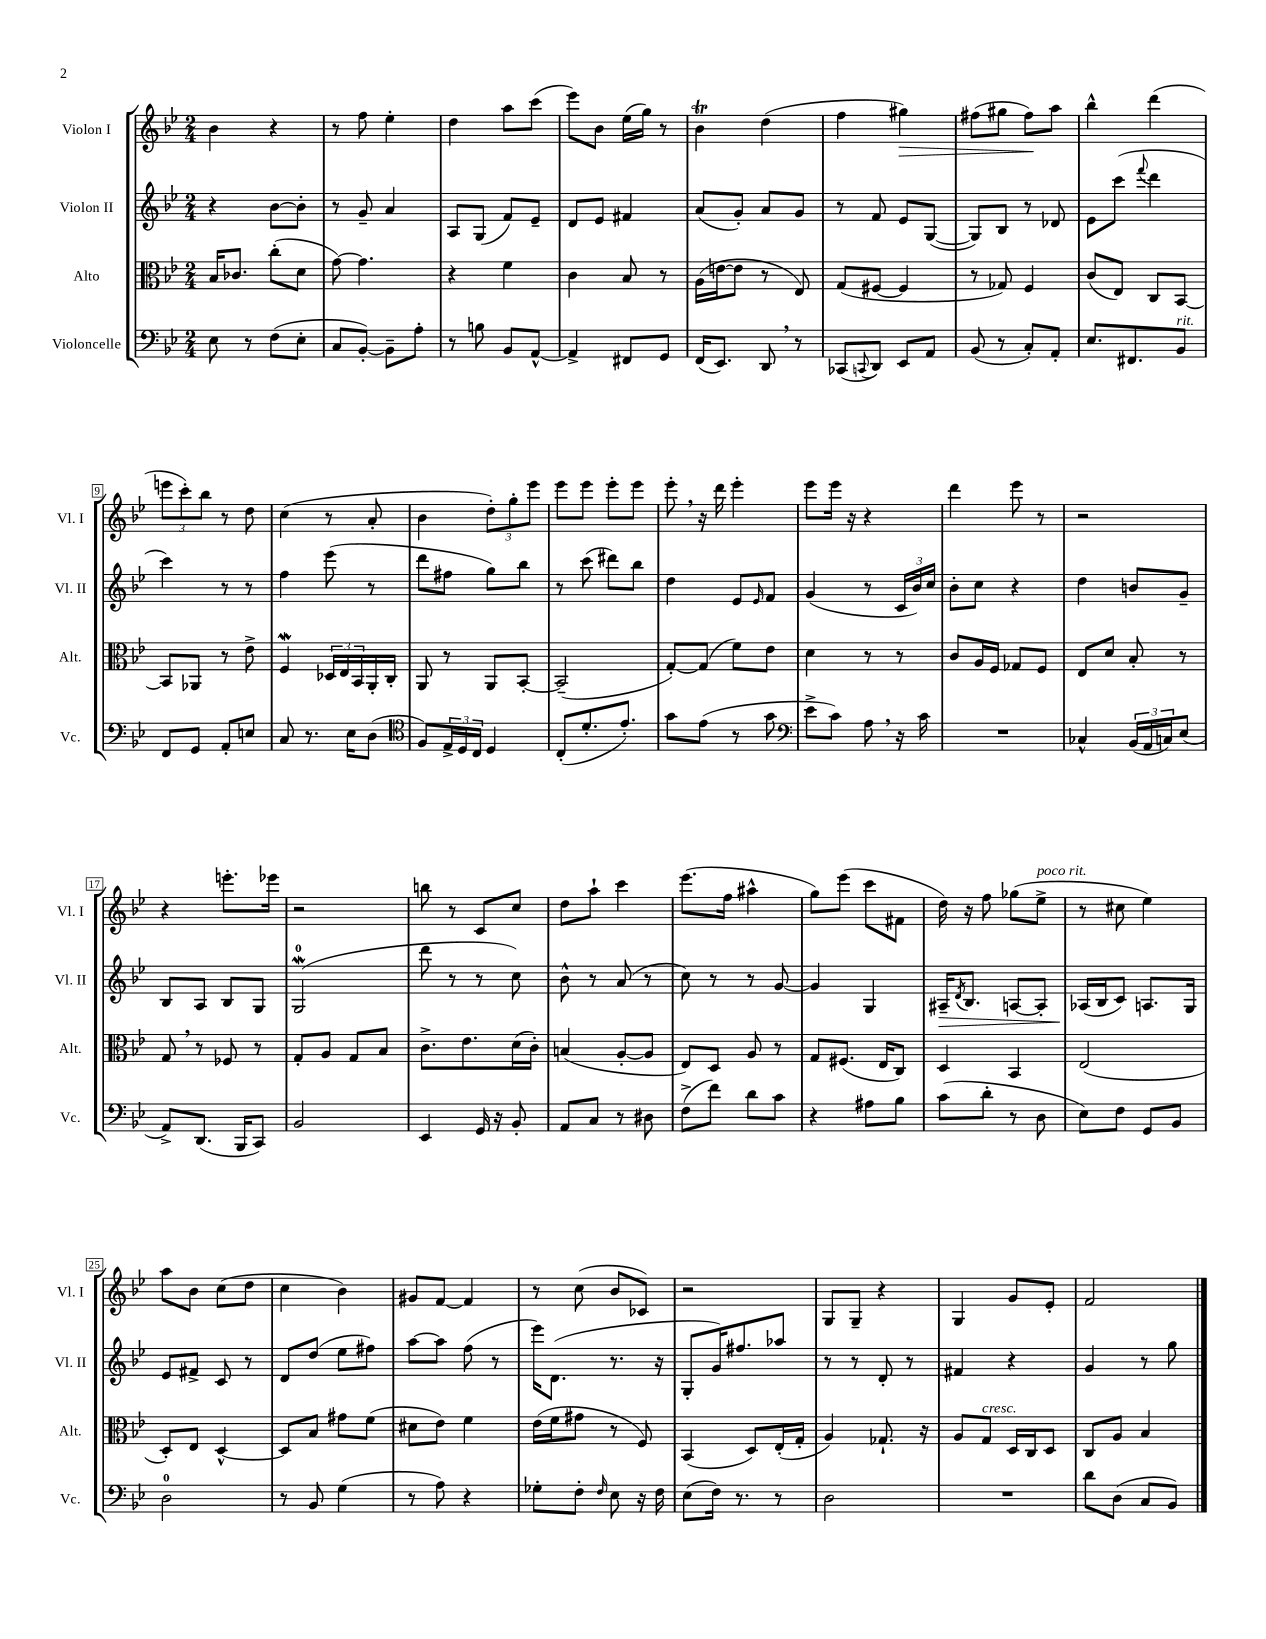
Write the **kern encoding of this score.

**kern	**kern	**kern	**dynam	**kern	**dynam
*part4	*part3	*part2	*part2	*part1	*part1
*staff4	*staff3	*staff2	*staff2	*staff1	*staff1
*I"Violoncelle	*I"Alto	*I"Violon II	*	*I"Violon I	*
*I'Vc.	*I'Alt.	*I'Vl. II	*	*I'Vl. I	*
*clefF4	*clefC3	*clefG2	*	*clefG2	*
*k[b-e-]	*k[b-e-]	*k[b-e-]	*	*k[b-e-]	*
*M2/4	*M2/4	*M2/4	*	*M2/4	*
=1	=1	=1	=1	=1	=1
8E-\	16B-/KL	4r	.	4b-\	.
.	8.c-X/J	.	.	.	.
8r	.	.	.	.	.
(8F\L	(8cc'\L	[8b-\L	.	4r	.
8E-'\J	8d\J	8b-'\J]	.	.	.
=2	=2	=2	=2	=2	=2
8C/L	[8g\)	8r	.	8r	.
[8BB-'/J)	4.g\]	8g~/	.	8ff\	.
8BB-~\L]	.	4a/	.	4ee-'\	.
8A'\J	.	.	.	.	.
=3	=3	=3	=3	=3	=3
8r	4r	8A/L	.	4dd\	.
8Bn\	.	(8G/J	.	.	.
8BB-/L	4f\	8f/L)	.	8aa\L	.
[8AA^^/J	.	8e-~/J	.	(8ccc\J	.
=4	=4	=4	=4	=4	=4
4AA^/]	4c\	8d/L	.	8eee-\L)	.
.	.	8e-/J	.	8b-\J	.
8FF#X/L	8B-/	4f#X/	.	(16ee-\LL	.
.	.	.	.	16gg\JJ)	.
8GG/J	8r	.	.	8r	.
=5	=5	=5	=5	=5	=5
(16FF/KL	(16A\LL	(8a/L	.	4b-T\	.
8.EE-/J)	[16en\J	.	.	.	.
.	8e\J]	8g'/J)	.	.	.
8DD,/	8r	8a/L	.	(4dd\	.
8r	8E-/)	8g/J	.	.	.
=6	=6	=6	=6	=6	=6
(8CC-X/L	(8G/L	8r	.	4ff\	.
8qqCCn/	.	.	.	.	.
8DD/J)	[8F#X/J	8f/	.	.	.
!	!	!	!	!	!LO:HP:b
8EE-/L	4F#/]	8e-/L	.	4gg#X\)	>
8AA/J	.	([8G/J	.	.	.
=7	=7	=7	=7	=7	=7
(8BB-/	8r	8G/L])	.	(8ff#X\L	.
8r	8G-X/)	8B-/J	.	8gg#X\J	.
8C'/L)	4F/	8r	.	8ff#\L)	.
8AA'/J	.	8d-X/	.	8aa\J	]
=8	=8	=8	=8	=8	=8
8.E-/L	(8c/L	8e-\L	.	4bb-^^\	.
.	8E-/J)	(8ccc\J	.	.	.
8.FF#X/	.	.	.	.	.
.	.	8qqfff/	.	.	.
.	8C/L	4ddd\	.	(4ddd\	.
!LO:TX:a:i:t=rit.	!	!	!	!	!
8BB-/J	[8BB-/J	.	.	.	.
!!LO:LB:g=z
=9	=9	=9	=9	=9	=9
8FF/L	8BB-/L]	4ccc\)	.	12eeen\L	.
.	.	.	.	12ccc'\)	.
8GG/J	8AA-X/J	.	.	.	.
.	.	.	.	12bb-\J	.
8AA'/L	8r	8r	.	8r	.
8En/J	8e-^\	8r	.	8dd\	.
=10	=10	=10	=10	=10	=10
8C/	4FW/	4ff\	.	(4cc\	.
8.r	.	.	.	.	.
.	24D-X/LL	(8eee-\	.	8r	.
.	24E-/	.	.	.	.
16E-\KL	.	.	.	.	.
.	24BB-/	.	.	.	.
(8D\J	16AA'/	8r	.	8a'/	.
.	16C'/JJ	.	.	.	.
=11	=11	=11	=11	=11	=11
*clefC4	*	*	*	*	*
8F/L)	8AA/	8ddd\L	.	4b-\	.
24E-^/L	8r	8ff#X\J	.	.	.
24D/	.	.	.	.	.
24C/JJ	.	.	.	.	.
4D/	8AA/L	8gg\L)	.	12dd'\L)	.
.	.	.	.	12gg'\	.
.	[8BB-'/J	8bb-\J	.	.	.
.	.	.	.	12eee-\J	.
=12	=12	=12	=12	=12	=12
(8C'/L	(2BB-~/]	8r	.	8eee-\L	.
8.d'/	.	(8ccc\	.	8eee-\J	.
.	.	8ddd#X\L)	.	8eee-'\L	.
8.e-'/J)	.	.	.	.	.
.	.	8bb-\J	.	8eee-\J	.
=13	=13	=13	=13	=13	=13
8g\L	[8G'/L)	4dd\	.	8eee-',\	.
(8e-\J	(8G/J]	.	.	16r	.
.	.	.	.	16ddd\	.
8r	8f\L)	8e-/L	.	4eee-'\	.
.	.	16qqe-/	.	.	.
8g\	8e-\J	8f/J	.	.	.
=14	=14	=14	=14	=14	=14
*clefF4	*	*	*	*	*
8e-^\L	4d\	(4g/	.	8eee-\L	.
8c\J)	.	.	.	16eee-\Jk	.
.	.	.	.	16r	.
8A,\	8r	8r	.	4r	.
16r	8r	24c/LL	.	.	.
.	.	24b-/)	.	.	.
16c\	.	.	.	.	.
.	.	24cc/JJ	.	.	.
=15	=15	=15	=15	=15	=15
2r	8c/L	8b-'\L	.	4ddd\	.
.	16A/L	8cc\J	.	.	.
.	16F/JJ	.	.	.	.
.	8G-X/L	4r	.	8eee-\	.
.	8F/J	.	.	8r	.
=16	=16	=16	=16	=16	=16
4C-X^^/	8E-/L	4dd\	.	2r	.
.	8d/J	.	.	.	.
(24BB-/LL	8B-'/	8bn/L	.	.	.
24AA/	.	.	.	.	.
24Cn/J)	.	.	.	.	.
(8E-/J	8r	8g~/J	.	.	.
!!LO:LB:g=z
=17	=17	=17	=17	=17	=17
8AA^/L)	8G,/	8B-/L	.	4r	.
(8.DD/J	8r	8A/J	.	.	.
.	8F-X/	8B-/L	.	8.eeen'\L	.
16BBB-/KL	.	.	.	.	.
8CC/J)	8r	8G/J	.	.	.
.	.	.	.	16eee-X\Jk	.
=18	=18	=18	=18	=18	=18
2BB-/	8G'/L	(2GW/	.	2r	.
.	8A/J	.	.	.	.
.	8G/L	.	.	.	.
.	8B-/J	.	.	.	.
=19	=19	=19	=19	=19	=19
4EE-/	8.c^\L	8ddd\	.	8bbn\	.
.	.	8r	.	8r	.
.	8.e-\	.	.	.	.
16GG/	.	8r	.	8c/L	.
16r	.	.	.	.	.
8BB-'/	(16d\L	8cc\)	.	8cc/J	.
.	16c'\JJ)	.	.	.	.
=20	=20	=20	=20	=20	=20
8AA/L	(4Bn/	8b-^^\	.	8dd\L	.
8C/J	.	8r	.	8aa`\J	.
8r	[8A'/L	(8a/	.	4ccc\	.
8D#X\	8A/J]	8r	.	.	.
=21	=21	=21	=21	=21	=21
(8F^\L	8E-/L)	8cc\)	.	(8.eee-\L	.
8f\J)	8D/J	8r	.	.	.
.	.	.	.	16ff\Jk	.
8d\L	8A/	8r	.	4aa#X^^\	.
8c\J	8r	[8g/	.	.	.
=22	=22	=22	=22	=22	=22
4r	8G/L	4g/]	.	8gg\L)	.
.	(8.F#X/J	.	.	(8eee-\J	.
8A#X\L	.	4G/	.	8ccc\L	.
.	16E-/KL	.	.	.	.
8B-\J	8C/J)	.	.	8f#X\J	.
=23	=23	=23	=23	=23	=23
!	!	!	!LO:HP:b	!	!
(8c\L	4D/	16A#X~/KL	>	16dd\)	.
.	.	8qd/	.	.	.
.	.	8.B-/J	.	16r	.
8d'\J	.	.	.	8ff\	.
8r	4BB-/	[8An/L	.	(8gg-X\L	.
!	!	!	!	!LO:TX:a:i:t=poco rit.	!
8D\	.	8A'/J]	.	8ee-^\J	.
=24	=24	=24	=24	=24	=24
8E-\L)	(2E-/	(16A-X/LL	.	8r	.
.	.	16B-/J	]	.	.
8F\J	.	8c/J)	.	8cc#X\	.
8GG/L	.	8.An/L	.	4ee-\)	.
8BB-/J	.	.	.	.	.
.	.	16G/Jk	.	.	.
!!LO:LB:g=z
=25	=25	=25	=25	=25	=25
2D\	8D'/L)	8e-/L	.	8aa\L	.
.	8E-/J	8f#X^/J	.	8b-\J	.
.	[4D^^/	8c/	.	(8cc\L	.
.	.	8r	.	8dd\J	.
=26	=26	=26	=26	=26	=26
8r	8D/L]	8d/L	.	4cc\	.
8BB-/	8B-/J	(8dd/J	.	.	.
(4G\	8g#X\L	8ee-\L	.	4b-\)	.
.	(8f\J	8ff#X\J)	.	.	.
=27	=27	=27	=27	=27	=27
8r	8d#X\L	[8aa\L	.	8g#X/L	.
8A\)	8e-\J)	8aa\J]	.	[8f/J	.
4r	4f\	(8ff\	.	4f/]	.
.	.	8r	.	.	.
=28	=28	=28	=28	=28	=28
8G-X'\L	(16e-\LL	16eee-\KL)	.	8r	.
.	16f\J	(8.d\J	.	.	.
8F'\J	8g#X\J	.	.	(8cc\	.
16qqF/	.	.	.	.	.
8E-\	8r	8.r	.	8b-/L	.
16r	8F/)	.	.	8c-X/J)	.
16F\	.	16r	.	.	.
=29	=29	=29	=29	=29	=29
(8E-\L	(4BB-/	8G'/L	.	2r	.
16F\Jk)	.	16g/K)	.	.	.
8.r	.	8.ff#X/	.	.	.
.	8D/L)	.	.	.	.
8r	(16E-'/L	8aa-X/J	.	.	.
.	16G'/JJ	.	.	.	.
=30	=30	=30	=30	=30	=30
2D\	4A/)	8r	.	8G/L	.
.	.	8r	.	8G~/J	.
.	8.G-X`/	8d'/	.	4r	.
.	.	8r	.	.	.
.	16r	.	.	.	.
=31	=31	=31	=31	=31	=31
2r	8A/L	4f#X/	.	4G/	.
!	!LO:TX:a:i:t=cresc.	!	!	!	!
.	8G/J	.	.	.	.
.	16D/LL	4r	.	8g/L	.
.	16C/J	.	.	.	.
.	8D/J	.	.	8e-'/J	.
=32	=32	=32	=32	=32	=32
8d\L	8C/L	4g/	.	2f/	.
(8D\J	8A/J	.	.	.	.
8C/L	4B-/	8r	.	.	.
8BB-/J)	.	8gg\	.	.	.
==	==	==	==	==	==
*-	*-	*-	*-	*-	*-
